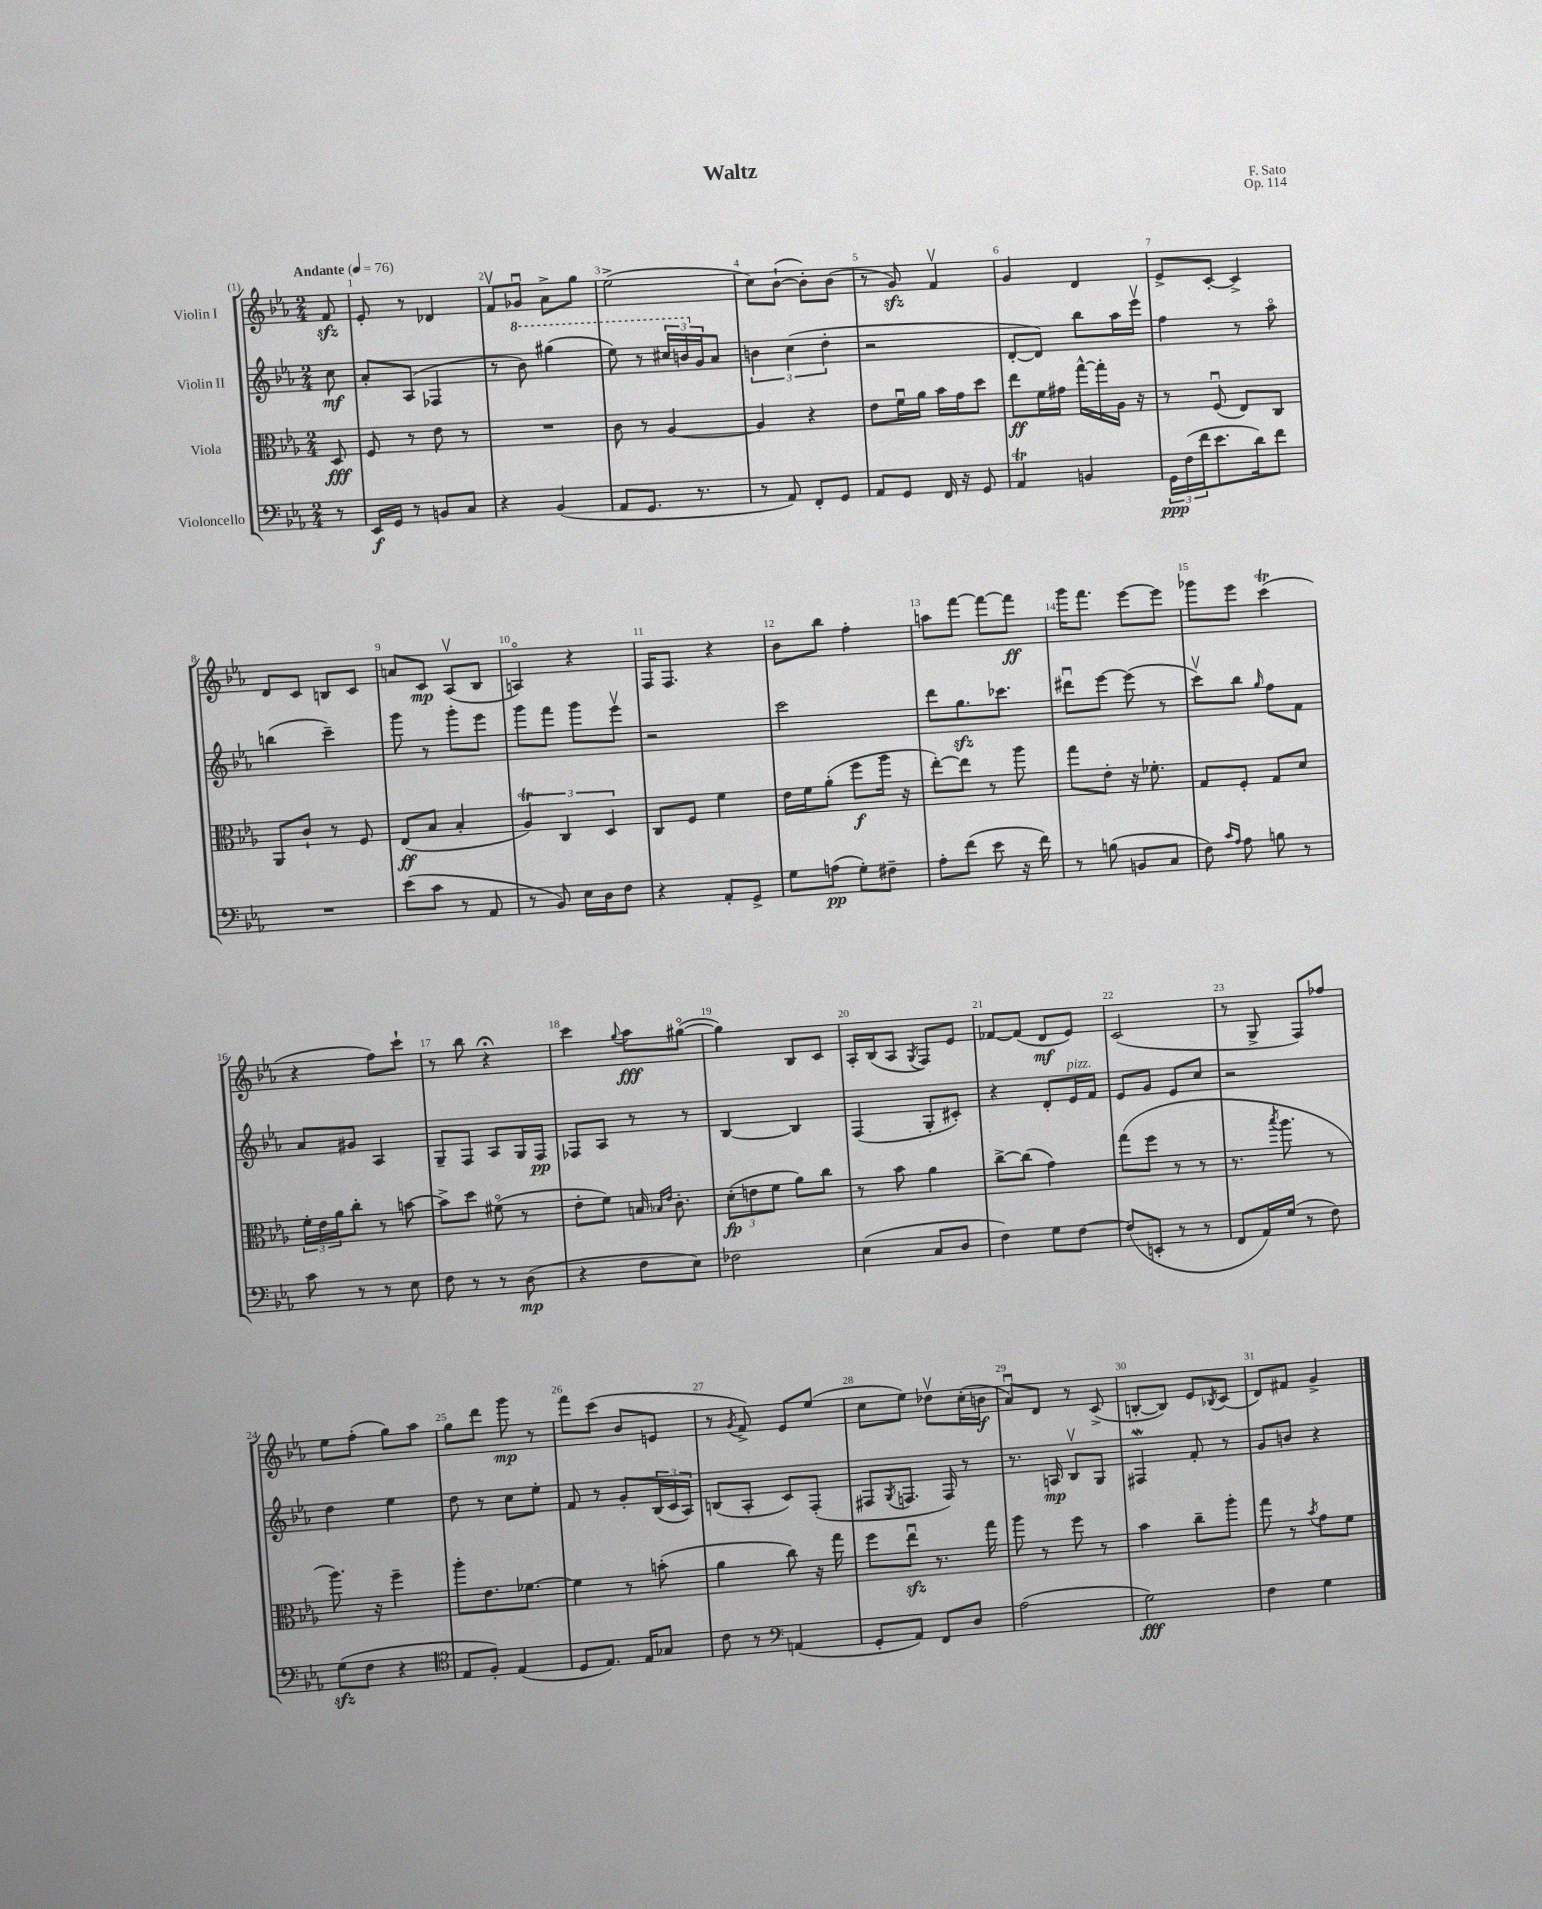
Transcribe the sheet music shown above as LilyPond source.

\header { title = "Waltz" composer = "F. Sato" opus = "Op. 114" }
<<
\new StaffGroup <<
\new Staff = "s0" \with { instrumentName = "Violin I" } {
    \clef treble \key ees \major \numericTimeSignature \time 2/4 \partial 8 \tempo "Andante" 4 = 76
    f'8\sfz |
    ees'8-. r8 des'4 |
    f'8\upbow ges'8\downbow aes'8-> g''8 |
    ees''2->( |
    c''8) bes'8~-!( bes'8-.) bes'8( |
    r8 g'8\sfz) f'4\upbow |
    g'4 d'4 |
    ees'8-> c'8~-. c'4-> |
    d'8 c'8 b8 c'8 |
    a'8 c'8\mp aes8\upbow( bes8 |
    a4\flageolet) r4 |
    f16 f8. r4 |
    bes'8 bes''8 f''4-. |
    a''8 f'''8~ f'''8~ f'''8\ff |
    g'''16 f'''8. ees'''8~ ees'''8 |
    ges'''8 ees'''8 c'''4\trill( |
    r4 f''8) c'''8-! |
    r8 bes''8 r4\fermata |
    c'''4 \appoggiatura { g''8 } aes''8\fff gis''8~\flageolet( |
    gis''4) bes8 c'8 |
    aes16-. bes16( aes8 \acciaccatura { g8 } f8) ees'8 |
    fes'8~ fes'8( d'8\mf ees'8) |
    c'2( |
    r8 g8-> f8) fes''8 |
    ees''8 f''8-.( g''8) aes''8 |
    g''8 d'''8 g'''8\mp r8 |
    f'''8 c'''8( bes'8 e'8 |
    r8 \acciaccatura { g'8 } f'8->) ees'8 ees''8( |
    c''8 ees''8) des''8\upbow c''16-.( b'16\f |
    aes'8\downbow) d'8 r8 c'8->( |
    b8~-. b8) ees'8 \acciaccatura { bes8 } c'8( |
    d'8) fis'8 g'4-> \bar "|." |
}
\new Staff = "s1" \with { instrumentName = "Violin II" } {
    \clef treble \key ees \major \numericTimeSignature \time 2/4 \partial 8
    c''8\mf |
    aes'8-. aes8( fes4 |
    r8 \ottava #1 bes''8) gis'''4( |
    ees'''8) r8 \tuplet 3/2 { cis'''16 b''16 \ottava #0 g'16 } aes'8 |
    \tuplet 3/2 { b'4 c''4( d''4-. } |
    r2 |
    d'8~-. d'8) bes''8 aes''16 ees'''16\upbow |
    f''4 r8 aes''8\flageolet |
    b''4( c'''4--) |
    g'''8 r8 g'''8-. ees'''8 |
    g'''8 f'''8 g'''8 ees'''8\upbow |
    r2 |
    c'''2 |
    d'''8 g''8.\sfz ces'''8. |
    dis'''8\downbow ees'''8~ ees'''8( r8 |
    c'''8\upbow) bes''8 \grace { g''16 } f''8 f'8 |
    aes'8 gis'8 aes4 |
    g8-- f8 aes8 g16 f16\pp |
    fes8 aes8 r8 r8 |
    bes4~ bes4 |
    f4( g8-. cis'8-.) |
    r4 d'8-. ees'16^\markup { \italic "pizz." } f'16 |
    ees'8 g'8 ees'8 c''8 |
    r2 |
    d''4 ees''4 |
    d''8 r8 c''8 ees''8-. |
    f'8 r8 g'8-. \tuplet 3/2 { bes16( c'16 aes16) } |
    b8( aes8-. c'8) f8-.( |
    fis8 \acciaccatura { g8 } f8. f16) r8 |
    r8. a16\mp bes8\upbow g8 |
    fis4\mordent f'8-. r8 |
    g'8 b'8 r4 \bar "|." |
}
\new Staff = "s2" \with { instrumentName = "Viola" } {
    \clef alto \key ees \major \numericTimeSignature \time 2/4 \partial 8
    d8\fff |
    f8 r8 ees'8 r8 |
    R2 |
    c'8 r8 aes4~ |
    aes4 r4 |
    ees'8 f'16\downbow aes'16 bes'16 g'16 d''8 |
    ees''8\ff f'16 gis'16 g''16~-^ g''16-. aes16 r16 |
    r8 f8\downbow( ees8) c8 |
    aes,8 c'8-! r8 f8 |
    ees8\ff( bes8 bes4-. |
    \tuplet 3/2 { aes4\trill) c4 d4 } |
    c8 f8 f'4 |
    ees'16 f'16 aes'8-.( f''8\f aes''16 r16 |
    ees''8~-.) ees''8 r8 aes''8 |
    g''8 ees'8-. r16 fes'8.-. |
    g8 f8-. g8 d'8 |
    \tuplet 3/2 { f'16-. ees'16 aes'16 } c''8-. r8 b'8~ |
    b'8-> d''8 fis'8\flageolet( r8 |
    ees'8-. f'8) b16 \grace { bes16 ees'16 } c'8.-. |
    \tuplet 3/2 { d'8-.\fp( e'8 f'8 } aes'8) c''8 |
    r8 bes'8 aes'4 |
    c''8~-> c''8( g'4) |
    g''8( f''8 r8 r8 |
    r8. \acciaccatura { bes''8 } aes''8. r8 |
    aes''8.) r16 f''4-- |
    aes''8-. ees'8. fes'8.~ |
    fes'4 r8 b'8-.( |
    aes'4 c''8) r16 g''16 |
    f''8 ees''8\downbow\sfz r8. g''16 |
    aes''8 r8 f''8 r8 |
    bes'4 c''8-- aes''8-. |
    g''8 r8 \acciaccatura { bes'8 } g'8 f'8 \bar "|." |
}
\new Staff = "s3" \with { instrumentName = "Violoncello" } {
    \clef bass \key ees \major \numericTimeSignature \time 2/4 \partial 8
    r8 |
    ees,16\f g,16 r8 b,8 c8 |
    r4 bes,4( |
    aes,8 g,8. r8. |
    r8 aes,8) f,8-. g,8 |
    aes,8 g,8 f,16 r16 g,8 |
    aes,4\trill b,4 |
    \tuplet 3/2 { g,16\ppp f16( f'16 } ees'8. d'16) f'8 |
    R2 |
    ees'8( c'8 r8 aes,8 |
    r8 bes,8) ees16 d16 f8 |
    r4 aes,8-. g,8-> |
    g8 a8\pp( g8-.) fis8-- |
    aes8-. f'8( ees'8 r16 f'16) |
    r8 b8( b,8 c8 |
    f8) \grace { c'16 aes16 } aes8 b8 r8 |
    c'8 r8 r8 ees8 |
    f8 r8 r8 d8\mp( |
    r4 f8 ees8) |
    fes2 |
    ees4( c8 d8 |
    f4) g8 f8~ |
    f8( e,8-. r8 r8 |
    f,8 aes,16) g16( r8 f8) |
    g8\sfz( f8 r4 |
    \clef tenor ees8 f8-.) ees4( |
    d8 ees8.) ees16 ges8 |
    c'8 r8 \clef bass a,4( |
    g,8-. aes,8) f,8 d8 |
    aes2( |
    g2\fff) |
    f4 g4 \bar "|." |
}
>>
>>
\layout { \context { \Score \override BarNumber.break-visibility = ##(#f #t #t) barNumberVisibility = #all-bar-numbers-visible } }
